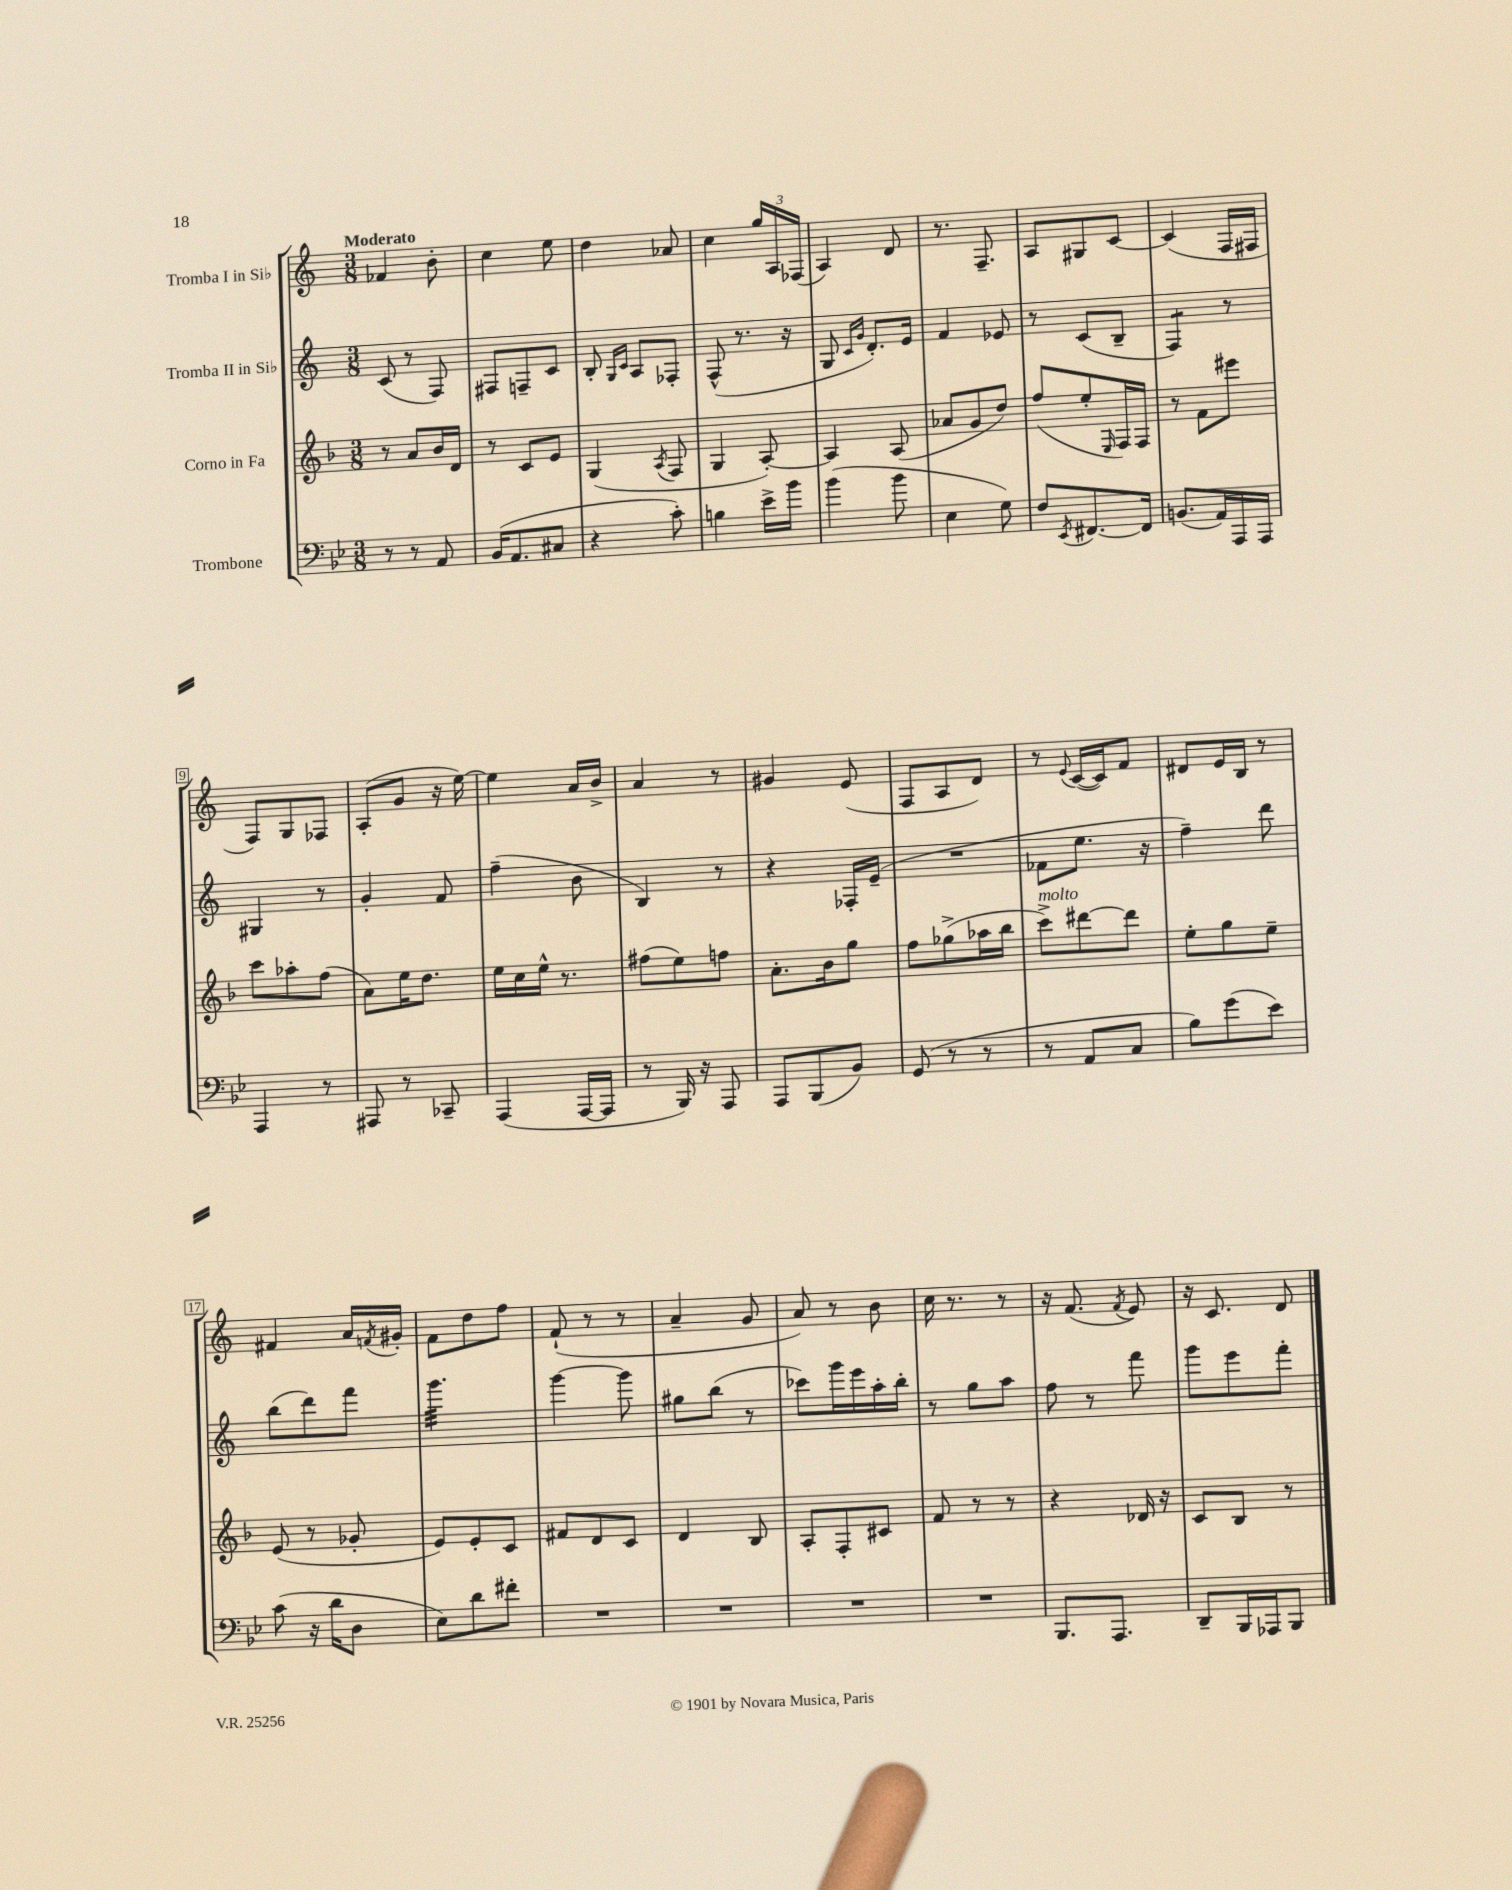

**kern	**kern	**kern	**kern
*staff4	*staff3	*staff2	*staff1
*clefF4	*clefG2	*clefG2	*clefG2
*k[b-e-]	*k[b-]	*k[]	*k[]
*M3/8	*M3/8	*M3/8	*M3/8
8r	8r	(8c/	4f-/
8r	8a/L	8r	.
8AA/	16b-/L	8F/)	8b'\
.	16d/JJ	.	.
=	=	=	=
(16BB-/LK	8r	8F#/L	4cc\
8.AA/	.	.	.
.	8c/L	8F~/	.
8C#/J	8e/J	8c/J	8ee\
=	=	=	=
4r	(4G/	8B'/	4dd\
.	.	16qqG/LL	.
.	.	16qqc/JJ	.
.	.	8A/L	.
.	8qA/	.	.
8c'\)	8F/	8F-'/J	8a-/
=	=	=	=
4B\	4G/	(8F^^/	4cc\
.	.	8.r	.
16e-^\LL	[8A'/)	.	24gg/LL
.	.	.	24A/
16b-\JJ	.	16r	.
.	.	.	(24F-/JJ
=	=	=	=
(4b-\	4A/]	8G/	4A/)
.	.	16qqc/LL	.
.	.	16qqg/JJ	.
.	.	8.d'/L)	.
8b-\	(8A/	.	8d/
.	.	16e/Jk	.
=	=	=	=
4E-\	8a-/L	4f/	8.r
.	8g/	.	.
.	.	.	8.F~/
8G\)	8dd/J)	8e-/	.
=	=	=	=
8F/L	(8ff/L	8r	8A/L
8qEE-/	.	.	.
[8.FF#/	8ee'/	(8c/L	8G#/
.	16qqE/	.	.
.	16F/L)	8B~/J	[8c/J
16FF#/]Jk	16F/JJ	.	.
=	=	=	=
(8.BB/L	8r	4F/)	(4c/]
.	8f\L	.	.
16AA/L)	.	.	.
16AAA/	8eee#\J	8r	16F/LL
16AAA/JJ	.	.	16F#/JJ
=	=	=	=
4AAA/	8ccc\L	4G#/	8F/L)
.	8aa-'\	.	8G/
8r	(8ff\J	8r	8F-/J
=	=	=	=
8AAA#/	8a\L)	4g'/	(8A'/L
8r	16ee\K	.	8g/J
.	8.dd\J	.	.
8CC-~/	.	8f/	16r
.	.	.	[16ee\)
=	=	=	=
(4AAA/	16ee\LL	(4ff~\	4ee\]
.	16cc\	.	.
.	16ee^^\JJ	.	.
.	8.r	.	.
[16AAA/LL	.	8b\	16a/LL
16AAA/]JJ	.	.	16b^/JJ
=	=	=	=
8r	(8ff#\L	4B/)	4a/
16BBB-/)	8ee\)	.	.
16r	.	.	.
8AAA/	8ff\J	8r	8r
=	=	=	=
8AAA/L	8.a'\L	4r	4g#/
(8BBB-/	.	.	.
.	16b-\k	.	.
8BB-/J)	8gg\J	16F-'/LL	(8e/
.	.	(16e~/JJ	.
=	=	=	=
(8GG/	8ff\L	4.r	8F/L
8r	(8gg-^\	.	8A/
8r	16aa-\L	.	8d/J)
.	16bb-\JJ	.	.
=	=	=	=
8r	8ccc^\L)	8f-\L	8r
.	.	.	8qqe/
8AA/L	[8ddd#\	8.ee\J	([16c/LL
.	.	.	16c/]J)
8C/J	8ddd#\]J	.	8f/J
.	.	16r	.
=	=	=	=
8B-\L)	8ee'\L	4ff~\)	8d#/L
(8g\	8gg\	.	16e/L
.	.	.	16B/JJ
8e-\J)	8ee~\J	8ddd\	8r
=	=	=	=
(8c\	(8e/	(8bb\L	4f#/
16r	8r	8ddd\)	.
16d\LK	.	.	.
8D\J	8g-'/	8fff\J	16a/LL
.	.	.	8qf/
.	.	.	16g#'/JJ
=	=	=	=
8E-\L)	8e/L)	4.ggg\	8f\L
8d\	8e'/	.	8dd\
8f#'\J	8c/J	.	8ff\J
=	=	=	=
4.r	8f#/L	[4ggg\	(8f`/
.	8d/	.	8r
.	8c/J	8ggg\]	8r
=	=	=	=
4.r	4d/	8gg#\L	4a~/
.	.	(8bb\J	.
.	8B-/	8r	8g/
=	=	=	=
4.r	8A'/L	8ccc-\L)	8a/)
.	8F'/	16ggg\L	8r
.	.	16eee\	.
.	8c#/J	16aa'\	8b\
.	.	16bb'\JJ	.
=	=	=	=
4.r	8f/	8r	16cc\
.	.	.	8.r
.	8r	8gg\L	.
.	8r	8aa\J	8r
=	=	=	=
8.BBB-/L	4r	8ff\	16r
.	.	.	(8.f/
.	.	8r	.
8.AAA/J	.	.	.
.	.	.	8qf/
.	16d-/	8fff\	8e/)
.	16r	.	.
=	=	=	=
8DD~/L	8c/L	8ggg\L	16r
.	.	.	8.c/
16BBB-/L	8B-/J	8eee\	.
16AAA-/J	.	.	.
8BBB-/J	8r	8fff'\J	8d/
==	==	==	==
*-	*-	*-	*-
